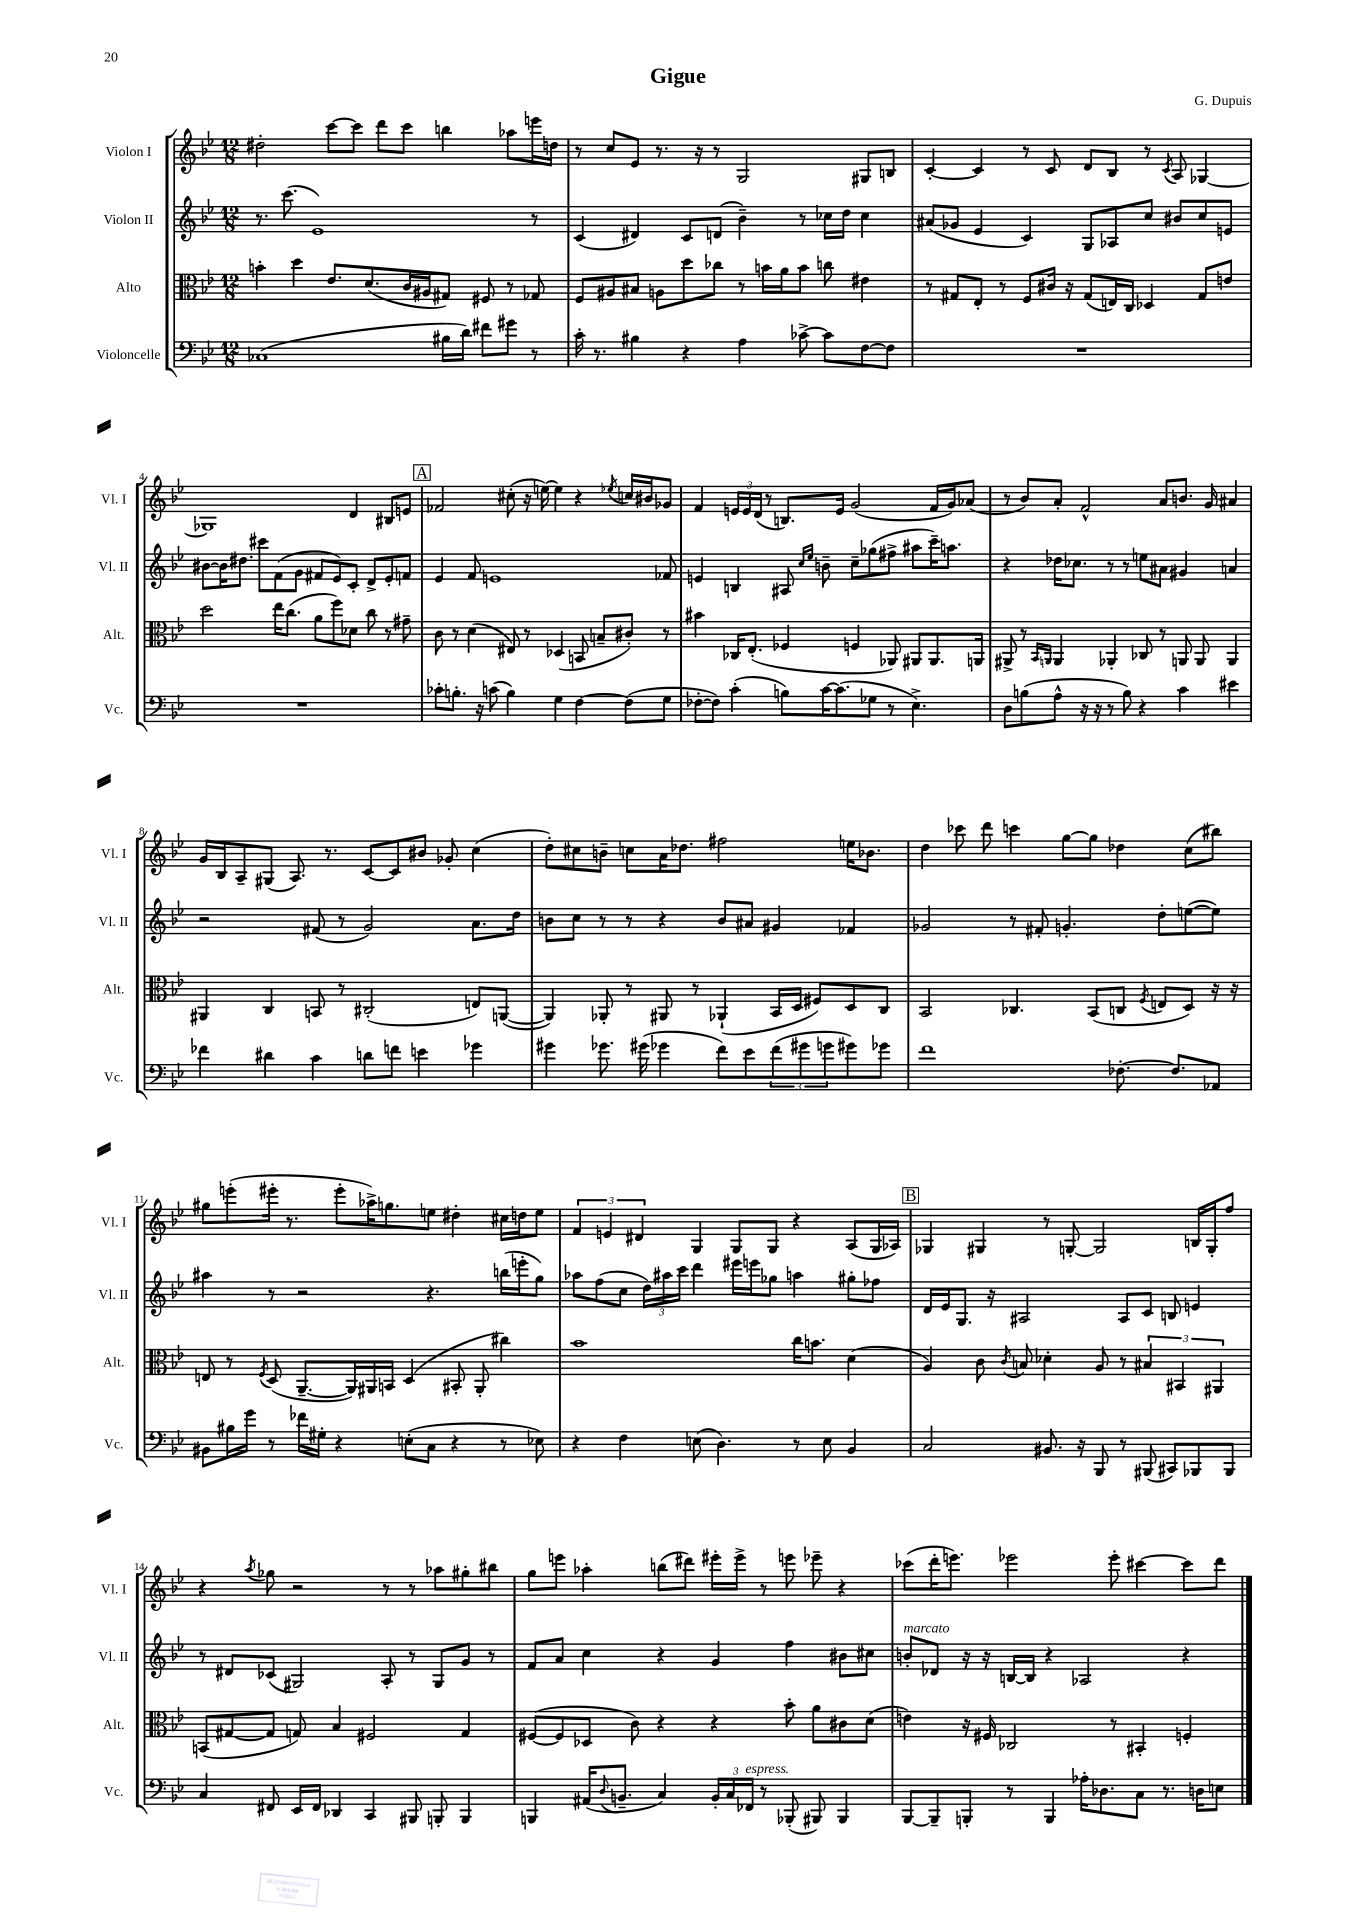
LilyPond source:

\header { title = "Gigue" composer = "G. Dupuis" }
<<
\new StaffGroup <<
\new Staff = "s0" \with { instrumentName = "Violon I" shortInstrumentName = "Vl. I" } {
    \clef treble \key bes \major \numericTimeSignature \time 12/8
    dis''2-. c'''8~ c'''8 d'''8 c'''8 b''4 aes''8 e'''16 d''16 |
    r8 c''8 ees'8 r8. r16 r8 g2 gis8 b8 |
    c'4~-. c'4 r8 c'8 d'8 bes8 r8 \acciaccatura { c'8 } a8 ges4~ |
    ges1 d'4 bis8 e'8 |
    \mark \markup { \box "A" } fes'2 cis''8-.( r16 e''16~) e''4 r4 \acciaccatura { ees''8 } c''16 bis'16 ges'8 |
    f'4 \tuplet 3/2 { e'16 e'16 d'16( } r8 b8.) e'16 g'2( f'16 g'16) aes'8( |
    r8 bes'8) a'8-. f'2-^ a'8 b'8. g'16 ais'4 |
    g'16 bes16 a8-- gis8( a8.) r8. c'8~ c'8 bis'8 ges'8-. c''4( |
    d''8-.) cis''8 b'8-- c''8 a'16 des''8. fis''2 e''16 bes'8. |
    d''4 ces'''8 d'''8 c'''4 g''8~ g''8 des''4 c''8( bis''8) |
    gis''8 e'''8-.( eis'''16-. r8. eis'''8-. aes''16->) g''8. e''8 dis''4-. cis''16 d''16 e''8 |
    \tuplet 3/2 { f'4 e'4 dis'4 } g4 g8 g8 r4 a8( g16 aes16) |
    \mark \markup { \box "B" } ges4 gis4 r8 g8~-. g2 b16 g16-. f''8 |
    r4 \acciaccatura { a''8 } ges''8 r2 r8 r8 aes''8 gis''8-. bis''8 |
    g''8 e'''8 aes''4-. b''8( dis'''8) eis'''16-. eis'''16-> r8 e'''8 ees'''8-- r4 |
    ces'''8( d'''16-. e'''8.) ees'''2 ees'''8-. cis'''4~ cis'''8 d'''8 \bar "|." |
}
\new Staff = "s1" \with { instrumentName = "Violon II" shortInstrumentName = "Vl. II" } {
    \clef treble \key bes \major \numericTimeSignature \time 12/8
    r8. c'''8.( ees'1) r8 |
    c'4( dis'4) c'8 d'8( bes'4--) r8 ces''16 d''16 ces''4 |
    ais'8( ges'8 ees'4 c'4) g8 aes8 c''8 bis'8 c''8 e'8 |
    bis'8~ bis'16 dis''8. cis'''8 f'8( g'8 fis'8 ees'8) c'8-. d'8-> ees'8-. f'8 |
    \mark \markup { \box "A" } ees'4 f'8 e'1 fes'8 |
    e'4 b4 ais8 \grace { c''16 ees''16 } b'8-- c''8-- ges''8( fis''8-> ais''8 c'''16--) a''8. |
    r4 des''16 ces''8. r8 r8 e''8 ais'8 gis'4 a'4 |
    r2 fis'8( r8 g'2) a'8. d''16 |
    b'8 c''8 r8 r8 r4 b'8 ais'8 gis'4 fes'4 |
    ges'2 r8 fis'8-. g'4.-. d''8-. e''8~( e''8) |
    ais''4 r8 r2 r4. b''16( e'''16-. g''8) |
    aes''8 f''8( c''8 \tuplet 3/2 { d''16) ais''16 c'''16 } d'''4 eis'''16 e'''16 ges''8 a''4 gis''8-. fes''8 |
    \mark \markup { \box "B" } d'16 ees'16 g8. r16 ais2 ais8 c'8 b8 e'4 |
    r8 dis'8 ces'8( gis2) a8-. r8 gis8 g'8 r8 |
    f'8 a'8 c''4 r4 g'4 f''4 bis'8 cis''8 |
    b'8-.^\markup { \italic "marcato" } des'8 r16 r16 b16~ b16 r4 aes2 r4 \bar "|." |
}
\new Staff = "s2" \with { instrumentName = "Alto" shortInstrumentName = "Alt." } {
    \clef alto \key bes \major \numericTimeSignature \time 12/8
    b'4-. d''4 ees'8. d'8.( c'16 ais16 gis8) fis8 r8 ges8 |
    f8 ais8 bis8 a8 d''8 ces''8 r8 b'16 a'16 b'8 c''8 eis'4 |
    r8 gis8 ees8-. r8 f8 cis'16 r16 gis8( e16) c16 des4 gis8 e'8 |
    d''2 ees''16 c''8.( a'8 f''8) des'8 c''8 r8 gis'8-- |
    \mark \markup { \box "A" } c'8 r8 d'4( eis8) r8 des4( b,8 b8-- cis'8-.) r8 |
    bis'4 ces16 ees8.-.( fes4 f4 aes,8) ais,8 ais,8. a,16 |
    ais,8-> r8 \grace { bes,16 a,16 } a,4 aes,4-. ces8 r8 a,8 a,8 a,4 |
    ais,4 c4 b,8 r8 cis2-.( e8) a,8~( |
    a,4) aes,8-. r8 ais,8 r8 aes,4-!( bes,16 d16 fis8) d8 c8 |
    bes,2 ces4. bes,8( c8 \acciaccatura { f8 } e8 d8) r16 r16 |
    e8 r8 \acciaccatura { f8 } d8( a,8.~-- a,16) ais,16 b,16 d4( bis,8-. ais,8-. cis''4) |
    bes'1 c''16 b'8. d'4( |
    \mark \markup { \box "B" } a4) c'8 \acciaccatura { c'8 } b8 des'4-. a8 r8 \tuplet 3/2 { bis4 bis,4 ais,4 } |
    b,8( gis8~ gis8 g8) bes4 fis2 g4 |
    fis8~( fis8 des8 c'8) r4 r4 bes'8-. a'8 cis'8 d'8( |
    e'4) r16 fis16 ces2 r8 bis,4-. f4-. \bar "|." |
}
\new Staff = "s3" \with { instrumentName = "Violoncelle" shortInstrumentName = "Vc." } {
    \clef bass \key bes \major \numericTimeSignature \time 12/8
    ces1( bis16 d'16) fis'8 gis'8 r8 |
    c'16-. r8. bis4 r4 a4 ces'8~-> ces'8 f8~ f8 |
    R1. |
    R1. |
    \mark \markup { \box "A" } ces'8-. b8.-. r16 c'8( b4) g4 f4~ f8( g8 |
    fes8~-. fes8) c'4-.( b8) c'16~ c'8.( ges8 r8 ees4.->) |
    d8 b8( a8-^ r16 r16 r8 b8) r4 c'4 eis'4 |
    fes'4 dis'4 c'4 d'8 f'8 e'4 ges'4 |
    gis'4 ges'8. gis'16( ges'4 f'8) ees'8 \tuplet 3/2 { f'8( gis'8 g'8 } gis'8) ges'8 |
    f'1 fes8.~-. fes8. aes,8 |
    bis,8 bis16 g'16 r8 fes'16 gis16-. r4 e8-.( c8 r4 r8 ees8) |
    r4 f4 e8( d4.) r8 e8 bes,4 |
    \mark \markup { \box "B" } c2 bis,8. r16 bes,,8 r8 bis,,8( cis,8) bes,,8 bes,,8 |
    c4 fis,8 ees,16 fis,16 des,4 c,4 bis,,8 b,,8-. b,,4 |
    b,,4 ais,16( \appoggiatura { d8 } b,8.-- c4) \tuplet 3/2 { b,16-. c16 fes,16^\markup { \italic "espress." } } r8 bes,,8-.( bis,,8) bis,,4 |
    bes,,8~ bes,,8-- b,,8-. r8 b,,4 aes16-. des8. c8 r8. d16 e8 \bar "|." |
}
>>
>>
